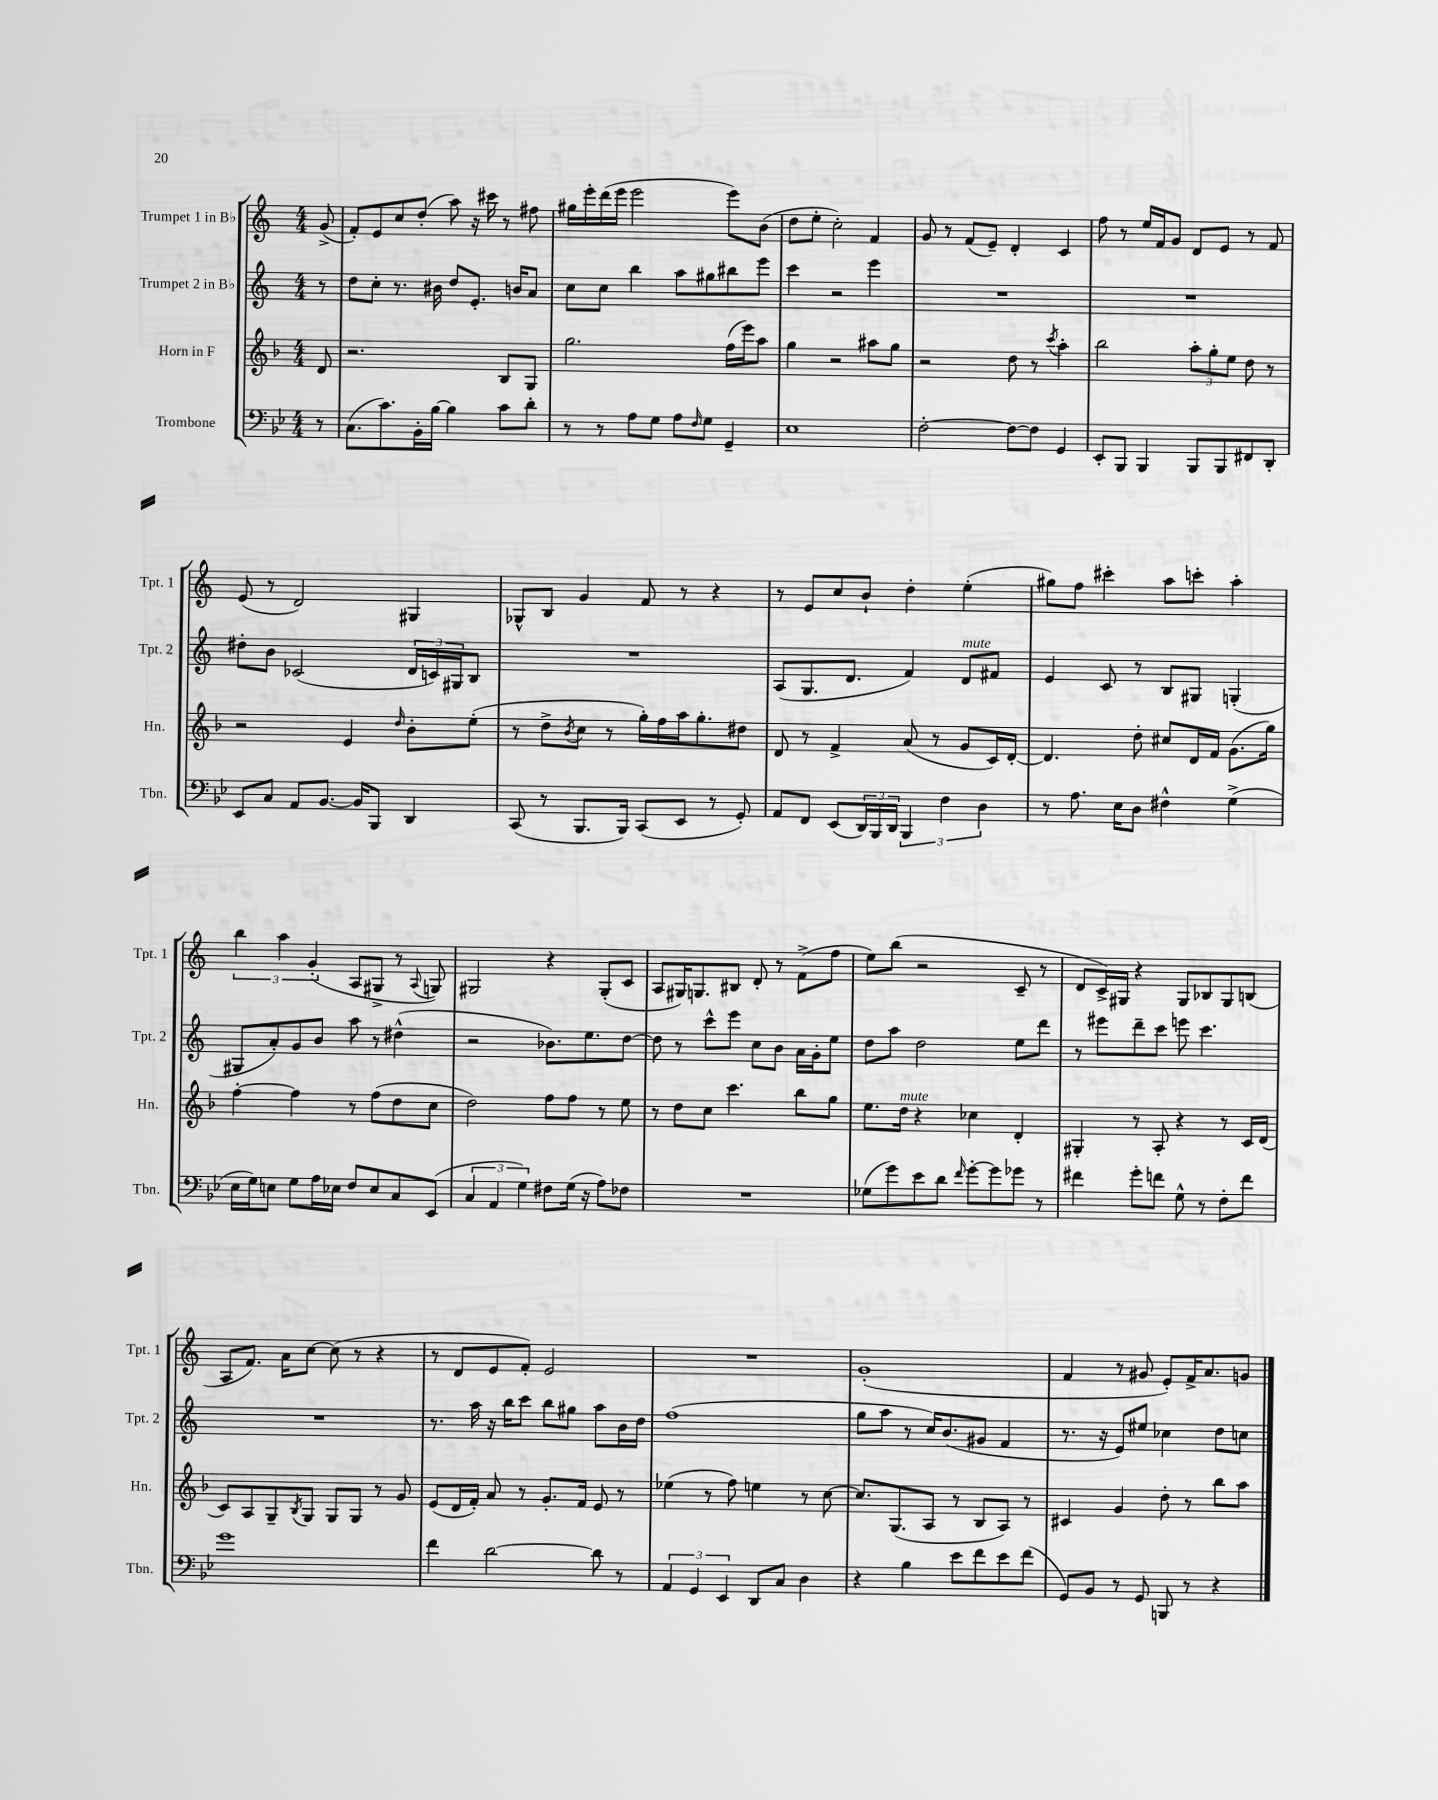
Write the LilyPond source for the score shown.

<<
\new StaffGroup <<
\new Staff = "s0" \with { instrumentName = "Trumpet 1 in Bb" shortInstrumentName = "Tpt. 1" } {
    \clef treble \key c \major \numericTimeSignature \time 4/4 \partial 8
    g'8->( |
    f'8-.) e'8 c''8 d''8-.( a''8) r16 cis'''16 r8 fis''8 |
    gis''16 e'''16-. d'''16( e'''16 e'''2 e'''8) b'8( |
    d''8 e''8-. c''2-.) f'4 |
    g'8 r8 f'8( e'8--) d'4-. c'4 |
    f''8 r8 e''16 f'16 g'8 d'8 e'8 r8 f'8 |
    e'8( r8 d'2) gis4 |
    ges8-^ b8 g'4 f'8 r8 r4 |
    r8 e'8 c''8 b'8-! d''4-. e''4-.( |
    gis''8) f''8 cis'''4-. a''8 c'''8-. a''4-. |
    \tuplet 3/2 { b''4 a''4 g'4-.( } a8 gis8-> r8 \appoggiatura { a8 } g8) |
    gis2 r4 gis8-.( c'8 |
    a8 gis16) g8. bis8 d'8-. r8 f'8->( f''8 |
    e''8) b''8( r2 c'8-- r8 |
    d'8 c'16->) gis16 r4 gis8 bes8 gis8 b8( |
    a8 f'8.) a'16 c''8~ c''8( r8 r4 |
    r8 d'8 e'8 f'8-.) e'2 |
    R1 |
    g'1-.( |
    f'4 r8 gis'8 e'8-.) f'16-> a'8. g'8 \bar "|." |
}
\new Staff = "s1" \with { instrumentName = "Trumpet 2 in Bb" shortInstrumentName = "Tpt. 2" } {
    \clef treble \key c \major \numericTimeSignature \time 4/4 \partial 8
    r8 |
    d''8 c''8-. r8. bis'16 d''8 e'8.-. b'16 a'8 |
    c''8 c''8 b''4 a''8 gis''8 bis''8 e'''8 |
    c'''4 r2 e'''4 |
    R1 |
    R1 |
    dis''8-. b'8 ces'2( \tuplet 3/2 { d'16 c'16) gis16 } b8 |
    R1 |
    a8( g8. d'8. f'4) d'8^\markup { \italic "mute" } fis'8 |
    e'4 c'8 r8 b8 gis8 g4-.( |
    gis8 a'8-.) g'8 b'8 a''8 r8 dis''4-^( |
    r2 bes'8.) e''8. d''8~ |
    d''8 r8 c'''8-^ e'''8 c''8 b'8 a'16 g'16-. e''8 |
    d''8 a''8 d''2 e''8 d'''8 |
    r8 eis'''8 d'''8-- c'''8 e'''8 c'''4. |
    R1 |
    r8. a''16 r16 b''16 c'''8 b''8 gis''8 a''8 b'16 d''16 |
    f''1( |
    g''8 a''8 r8 c''16) b'8.( gis'8 f'4 |
    r8. r16 e'8) eis''8 ces''4 d''8 c''8 \bar "|." |
}
\new Staff = "s2" \with { instrumentName = "Horn in F" shortInstrumentName = "Hn." } {
    \clef treble \key f \major \numericTimeSignature \time 4/4 \partial 8
    d'8 |
    r2. bes8 g8 |
    g''2. f''16( e'''16) a''8 |
    g''4 r2 ais''8 g''8 |
    r2 d''8 r8 \acciaccatura { c'''8 } a''4-. |
    bes''2 \tuplet 3/2 { a''8-. g''8-. e''8 } d''8 r8 |
    r2 e'4 \grace { d''16 } bes'8-. e''8-.( |
    r8 d''8-> \acciaccatura { bes'8 } c''8 r8 g''16-.) f''16 a''16 g''8.-. dis''8 |
    d'8 r8 f'4-> a'8( r8 g'8 c'16) d'16~-. |
    d'4. d''8-. cis''8 d'16 f'16 g'8.( g''16) |
    f''4~-. f''4 r8 f''8( d''8 c''8 |
    d''2) f''8 f''8 r8 e''8 |
    r8 d''8 c''8 c'''4. bes''8 g''8 |
    e''8. d''16^\markup { \italic "mute" } r4 ces''4 d'4-. |
    gis4-. r8 a8-. r4 r8 c'16 d'16( |
    c'8) a8 g8-- \acciaccatura { bes8 } g8 g8 g8 r8 g'8 |
    e'8( d'16 f'16-.) a'8 r8 g'8.-. f'16 e'8 r8 |
    ees''4( r8 f''8) e''4 r8 c''8~ |
    c''8. g8.( a8 r8 bes8 a8) r8 |
    cis'4 g'4 d''8-. r8 bes''8 a''8 \bar "|." |
}
\new Staff = "s3" \with { instrumentName = "Trombone" shortInstrumentName = "Tbn." } {
    \clef bass \key bes \major \numericTimeSignature \time 4/4 \partial 8
    r8 |
    c8.( c'8.) bes,16-. bes16~ bes4 c'8 d'8-. |
    r8 r8 a8 g8 a8 \grace { f16 } g8 g,4-- |
    ees1 |
    f2~-. f8~ f8 g,4 |
    ees,8-. bes,,8 bes,,4 bes,,8 bes,,8 fis,8 d,8-. |
    ees,8 c8 a,8 bes,8.~ bes,16 bes,,8 d,4 |
    c,8( r8 bes,,8. bes,,16) c,8( ees,8 r8 g,8-.) |
    a,8 f,8 ees,8( \tuplet 3/2 { d,16) bes,,16 d,16 } \tuplet 3/2 { bes,,4 f4 d4 } |
    r8 a8. ees16 d8 fis4-^ g4->( |
    ees16 g16) e8 g8 a16 ees16 f8 ees8 c8 ees,8( |
    \tuplet 3/2 { c4 a,4 g4) } fis8 g16( r16 a8) fes8 |
    R1 |
    ges8( g'8) ees'8 d'8 \grace { f'16 } g'8~-. g'8 ges'8 r8 |
    fis'4 g'8-. f'8 g8-^ r8 f8-. f'8 |
    g'1 |
    f'4 d'2~ d'8 r8 |
    \tuplet 3/2 { a,4 g,4 ees,4 } d,8 c8 d4 |
    r4 bes4 ees'8 f'8 ees'8 f'8( |
    g,8) bes,8 r8 g,8 b,,8 r8 r4 \bar "|." |
}
>>
>>
\layout { \context { \Score \remove "Bar_number_engraver" } }
